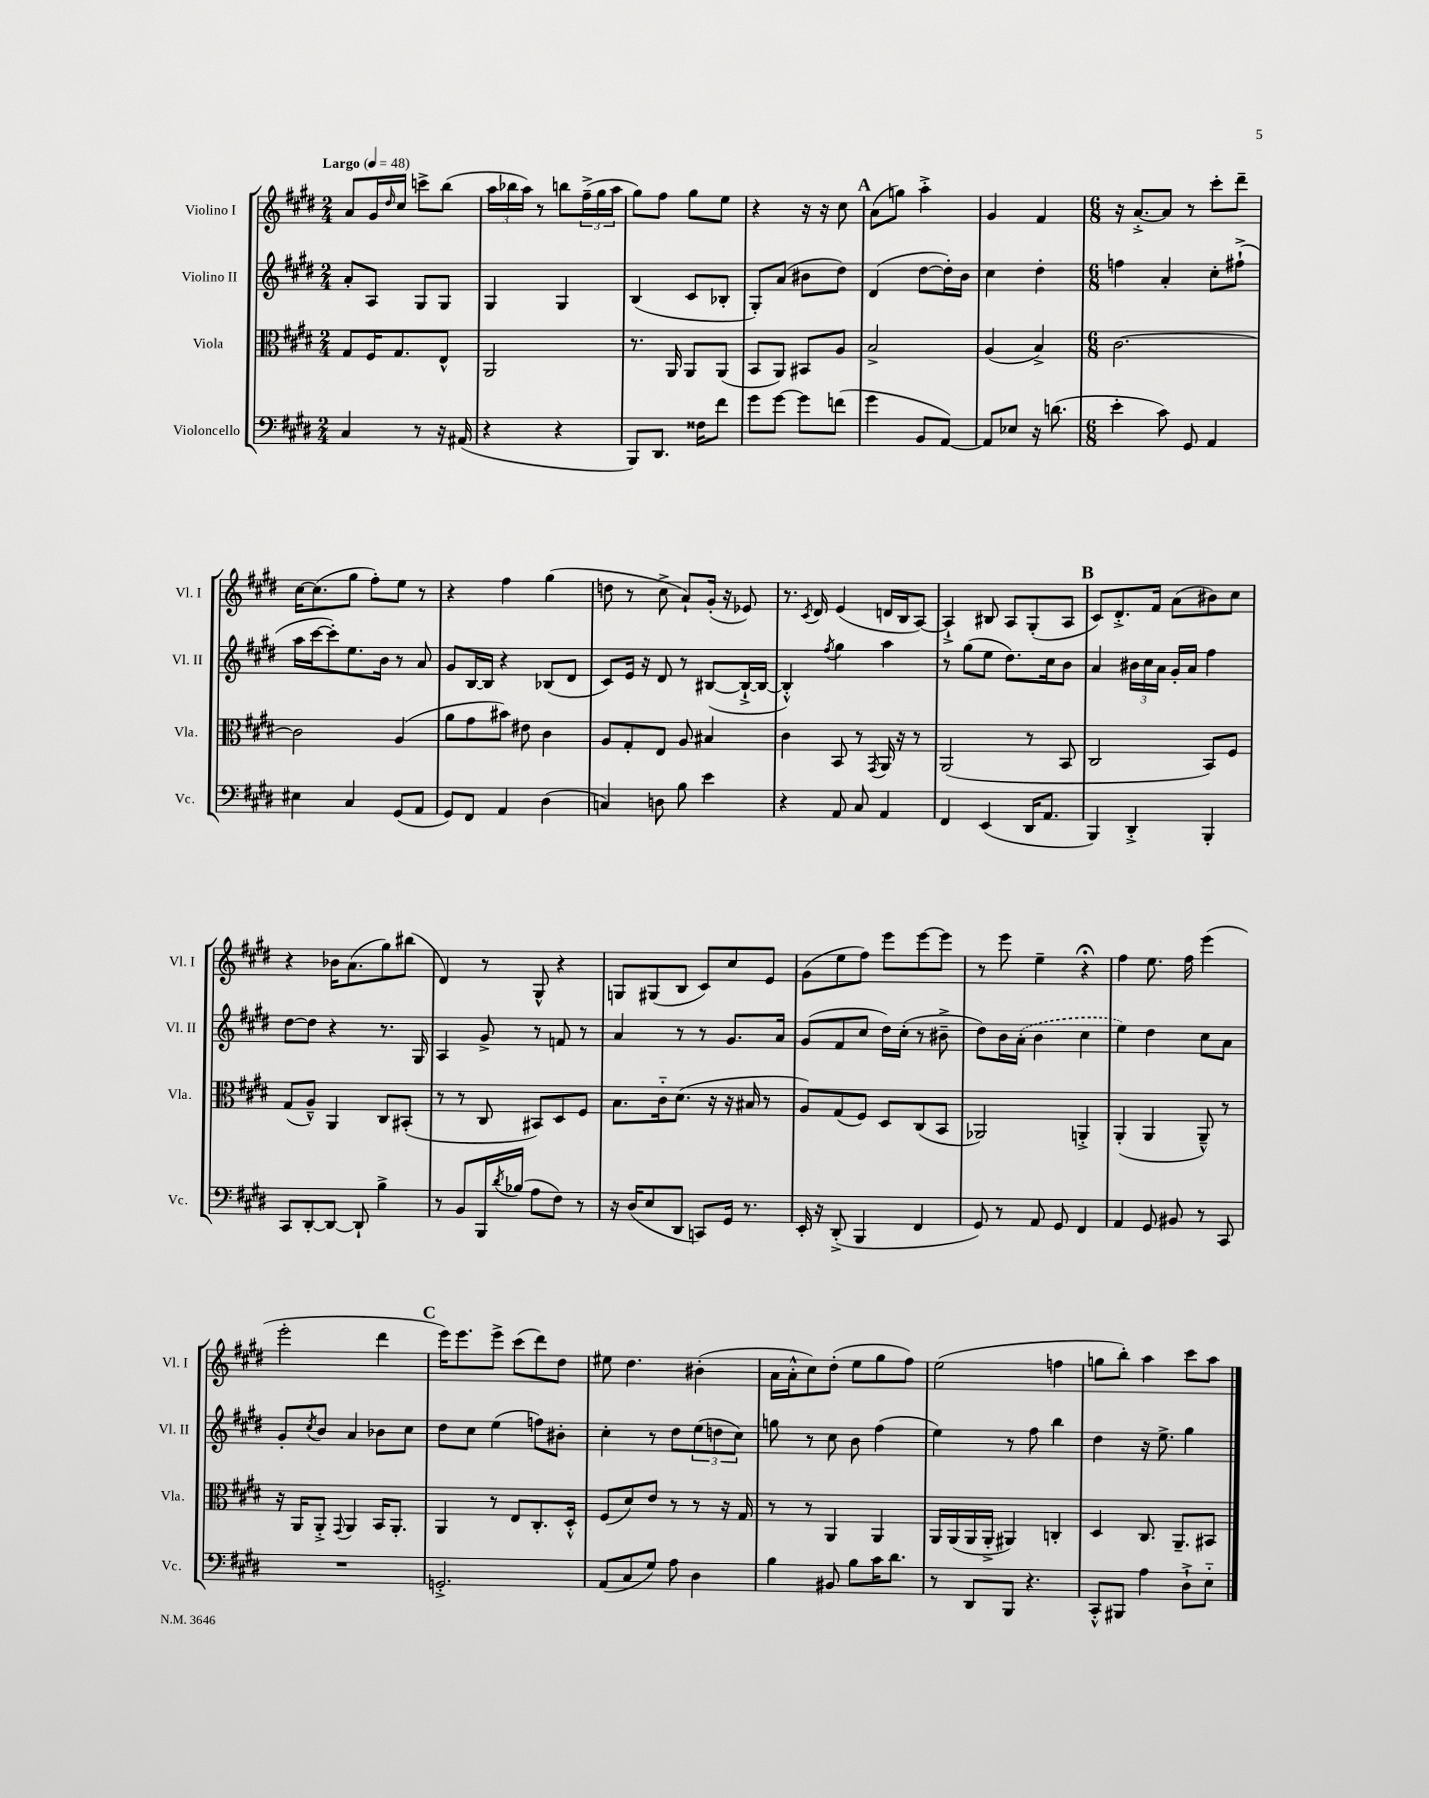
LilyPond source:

<<
\new StaffGroup <<
\new Staff = "s0" \with { instrumentName = "Violino I" shortInstrumentName = "Vl. I" } {
    \clef treble \key e \major \numericTimeSignature \time 2/4 \tempo "Largo" 4 = 48
    a'8 gis'16 \grace { dis''16 } cis''16 c'''8-> b''8( |
    \tuplet 3/2 { a''16 bes''16 a''16) } r8 b''8 \tuplet 3/2 { fis''16--->( gis''16 a''16 } |
    gis''8) fis''8 gis''8 e''8 |
    r4 r16 r16 cis''8 |
    \mark \markup { \bold "A" } a'8( g''8) a''4-.-> |
    gis'4 fis'4 |
    \numericTimeSignature \time 6/8 r16 a'8.~-.-> a'8 r8 cis'''8-. dis'''8-- |
    cis''16~ cis''8.( gis''8 fis''8-.) e''8 r8 |
    r4 fis''4 gis''4( |
    d''8 r8 cis''8-> a'8-!) gis'16-.( r16 ees'8) |
    r8. \acciaccatura { cis'8 } dis'16 e'4( d'16 b16 a8~) |
    a4-!-> bis8 a8 gis8-.( a8 |
    \mark \markup { \bold "B" } cis'8) dis'8.-.-> fis'16 a'8( bis'8) cis''8 |
    r4 bes'16 a'8.( gis''8) bis''8( |
    dis'4) r8 gis8-^ r4 |
    g8 gis8( b8 cis'8) cis''8 e'8 |
    gis'8( e''8 fis''8) e'''8 e'''8~ e'''8 |
    r8 e'''8 e''4-- r4\fermata |
    fis''4 e''8. fis''16 e'''4( |
    e'''2-. dis'''4 |
    \mark \markup { \bold "C" } e'''16) e'''8. e'''8-> cis'''8( dis'''8) dis''8 |
    eis''8 dis''4. bis'4-.( |
    a'16 a'16-.-^ cis''8) dis''8-.( e''8 gis''8 fis''8) |
    e''2( f''4 |
    g''8 b''8-.) a''4 cis'''8 a''8 \bar "|." |
}
\new Staff = "s1" \with { instrumentName = "Violino II" shortInstrumentName = "Vl. II" } {
    \clef treble \key e \major \numericTimeSignature \time 2/4
    a'8-. a8 gis8 gis8 |
    gis4 gis4 |
    b4( cis'8 bes8-. |
    gis8-.) a'8( bis'8 dis''8) |
    \mark \markup { \bold "A" } dis'4( dis''8~ dis''16-.) b'16 |
    cis''4 dis''4-. |
    \numericTimeSignature \time 6/8 f''4 a'4-. cis''8-. fis''8-!->( |
    a''16 cis'''16~ cis'''8-.) e''8. b'16 r8 a'8 |
    gis'8 b16~ b16 r4 bes8( dis'8 |
    cis'8) e'16 r16 dis'8 r8 bis8~( bis16~-!-> bis16~ |
    bis4-.-^) \acciaccatura { fis''8 } gis''4 a''4 |
    r8 gis''8( e''8 dis''8.) cis''16 b'8 |
    \mark \markup { \bold "B" } a'4 \tuplet 3/2 { bis'16 cis''16 a'16 } gis'16-. a'16 fis''4 |
    dis''8~ dis''8 r4 r8. gis16 |
    a4 gis'8-> r8 f'8 r8 |
    a'4 r8 r8 gis'8. a'16 |
    gis'8( fis'8 cis''8 dis''16) cis''16-.( r8 bis'8---> |
    dis''8) b'16 \once \slurDashed a'16-.( b'4 cis''4 |
    e''4) dis''4 cis''8 a'8 |
    gis'8-. \acciaccatura { cis''8 } b'8 a'4 bes'8 cis''8 |
    \mark \markup { \bold "C" } dis''8 cis''8 e''4( f''8) bis'8-. |
    cis''4-. r8 dis''8 \tuplet 3/2 { e''8( d''8 cis''8) } |
    g''8 r8 cis''8 b'8 fis''4( |
    e''4) r8 fis''8 b''4 |
    dis''4 r16 e''8.-> gis''4 \bar "|." |
}
\new Staff = "s2" \with { instrumentName = "Viola" shortInstrumentName = "Vla." } {
    \clef alto \key e \major \numericTimeSignature \time 2/4
    gis8 fis16 gis8. e8-^ |
    a,2 |
    r8. a,16 a,8 a,8( |
    b,8 a,8) bis,8 a8 |
    \mark \markup { \bold "A" } b2-> |
    a4( b4->) |
    \numericTimeSignature \time 6/8 cis'2.~ |
    cis'2 a4( |
    a'8 gis'8 bis'8) eis'8 cis'4 |
    a8 gis8-. e8 a8 bis4 |
    cis'4 b,8 r8 \acciaccatura { gis,8 } a,16 r16 r8 |
    a,2( r8 b,8 |
    \mark \markup { \bold "B" } cis2 b,8) fis8 |
    gis8( a8---^) a,4 cis8 bis,8-.( |
    r8 r8 cis8 bis,8) dis8 fis8 |
    b8. cis'16-_ dis'8.( r16 r16 bis16 r8 |
    a8) gis8( fis8) dis8 cis8( b,8 |
    aes,2) a,4-.-> |
    a,4-.( a,4 a,8---^) r8 |
    r16 a,16 a,8-.-> \appoggiatura { gis,8 } a,4 b,16 a,8.-. |
    \mark \markup { \bold "C" } a,4 r8 e8 cis8.-. dis16-.-^ |
    fis8( dis'8) e'8 r8 r8 r16 gis16 |
    r8 r8 a,4 a,4 |
    a,16 a,16( a,16 a,16-.-> ais,4) c4-. |
    dis4 cis8. a,8.-- bis,8 \bar "|." |
}
\new Staff = "s3" \with { instrumentName = "Violoncello" shortInstrumentName = "Vc." } {
    \clef bass \key e \major \numericTimeSignature \time 2/4
    cis4 r8 r16 ais,16( |
    r4 r4 |
    b,,8) dis,8. fisis16 fis'8 |
    gis'8 gis'8~ gis'8 f'8( |
    \mark \markup { \bold "A" } gis'4 b,8 a,8~) |
    a,8 ees8 r16 d'8.( |
    \numericTimeSignature \time 6/8 e'4-. cis'8) gis,8 a,4 |
    eis4 cis4 gis,8( a,8 |
    gis,8) fis,8 a,4 dis4( |
    c4) d8 b8 e'4 |
    r4 a,8 cis8 a,4 |
    fis,4 e,4( dis,16 a,8. |
    \mark \markup { \bold "B" } b,,4) dis,4-.-> b,,4-. |
    cis,8 dis,8~-. dis,8~ dis,8-! b4-> |
    r8 b,8 b,,16 \acciaccatura { dis'8 } bes16( a8 fis8) r8 |
    r16 dis16( e8 dis,8 c,8) gis,16 r8. |
    e,16-. r16 dis,8-.->( b,,4 fis,4 |
    gis,8) r8 a,8 gis,8 fis,4 |
    a,4 gis,8 bis,8 r8 cis,8 |
    R2. |
    \mark \markup { \bold "C" } g,2.-.-> |
    a,8( cis8 gis8) a8 dis4 |
    b4 bis,8 b8 cis'16 dis'8. |
    r8 dis,8 b,,8 r4. |
    cis,8-.-^ bis,,8 a4 dis8-!-> e8-_ \bar "|." |
}
>>
>>
\layout { \context { \Score \remove "Bar_number_engraver" } }
